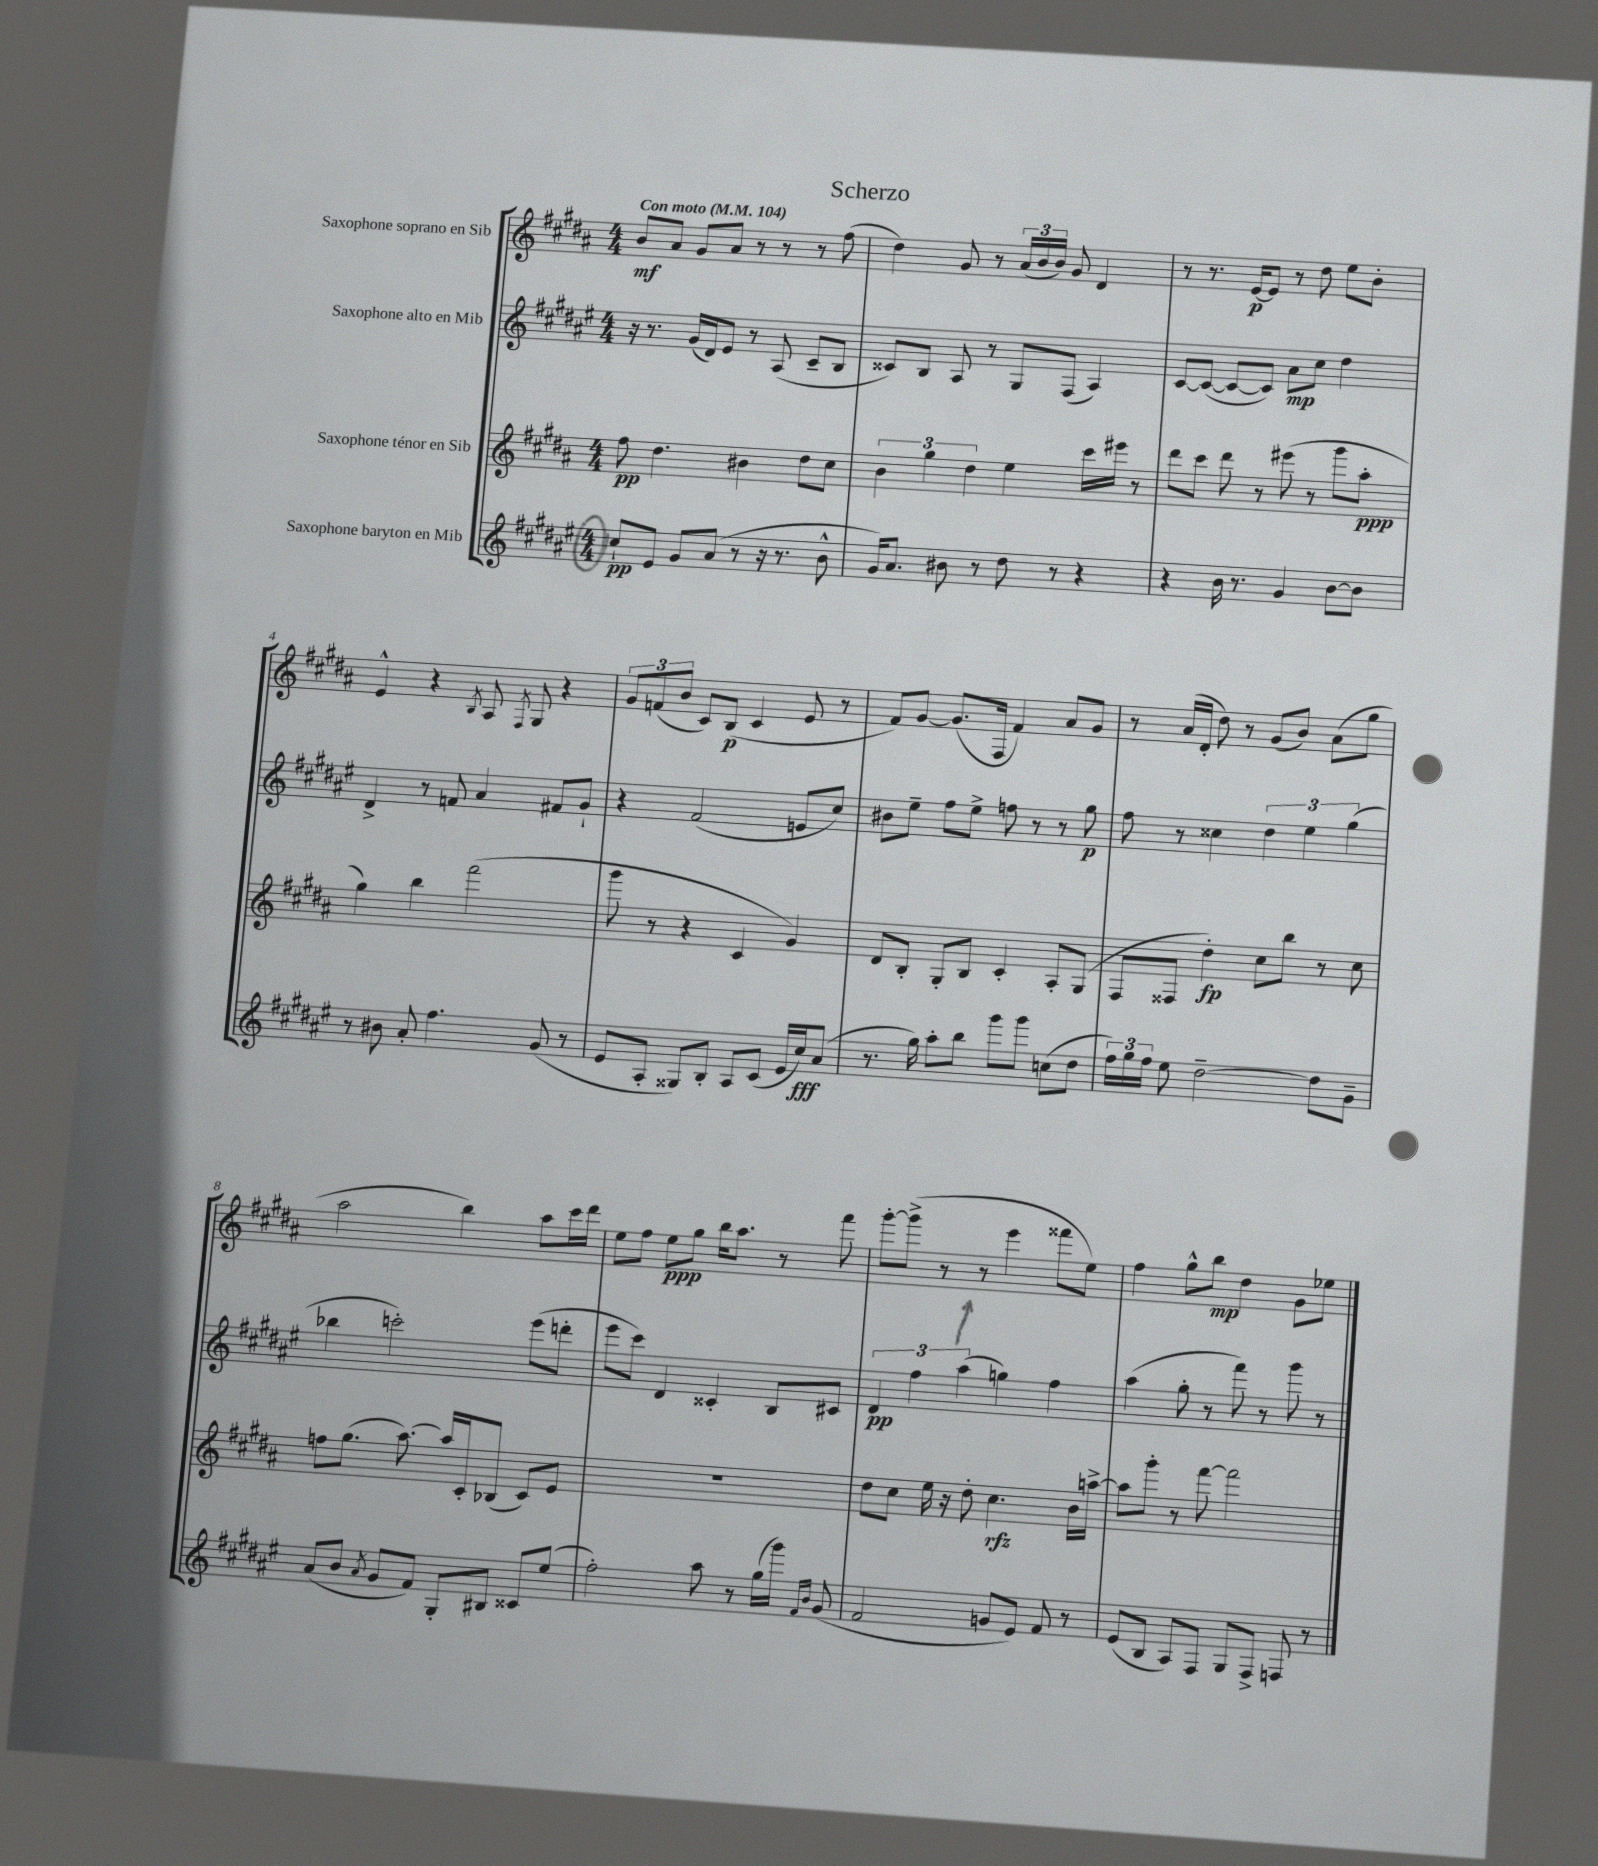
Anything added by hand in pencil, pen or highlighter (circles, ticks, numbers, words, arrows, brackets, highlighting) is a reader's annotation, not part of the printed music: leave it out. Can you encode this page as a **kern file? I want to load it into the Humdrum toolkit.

**kern	**dynam	**kern	**dynam	**kern	**dynam	**kern	**dynam
*part4	*part4	*part3	*part3	*part2	*part2	*part1	*part1
*staff4	*staff4	*staff3	*staff3	*staff2	*staff2	*staff1	*staff1
*I"Saxophone baryton en Mib	*	*I"Saxophone ténor en Sib	*	*I"Saxophone alto en Mib	*	*I"Saxophone soprano en Sib	*
*clefG2	*	*clefG2	*	*clefG2	*	*clefG2	*
*k[f#c#g#d#a#e#]	*	*k[f#c#g#d#a#]	*	*k[f#c#g#d#a#e#]	*	*k[f#c#g#d#a#]	*
*M4/4	*	*M4/4	*	*M4/4	*	*M4/4	*
*MM104	*	*MM104	*	*MM104	*	*MM104	*
=1	=1	=1	=1	=1	=1	=1	=1
!	!	!	!	!	!	!LO:TX:a:B:t=Con moto	!
8cc#`/L	pp	8ff#\	pp	16r	.	8b/L	mf
.	.	.	.	8.r	.	.	.
8e#/J	.	4.dd#\	.	.	.	8a#/J	.
8g#/L	.	.	.	(16g#/LL	.	8g#/L	.
.	.	.	.	16d#/J)	.	.	.
(8a#/J	.	.	.	8e#/J	.	8a#/J	.
8r	.	4b#X\	.	8r	.	8r	.
16r	.	.	.	(8A#/	.	8r	.
8.r	.	.	.	.	.	.	.
.	.	8dd#\L	.	8c#~/L	.	8r	.
8b^^\	.	8cc#\J	.	8B/J	.	(8ff#\	.
=2	=2	=2	=2	=2	=2	=2	=2
16g#/KL)	.	6b\	.	8c##X/L)	.	4dd#\)	.
8.a#/J	.	.	.	.	.	.	.
.	.	.	.	8B/J	.	.	.
.	.	6gg#\	.	.	.	.	.
8b#X\	.	.	.	8A#/	.	8g#/	.
.	.	6dd#\	.	.	.	.	.
8r	.	.	.	8r	.	8r	.
8dd#\	.	4ee\	.	8G#/L	.	(24a#/LL	.
.	.	.	.	.	.	24b/	.
.	.	.	.	.	.	24b/JJ)	.
8r	.	.	.	(8F#/J	.	8g#/	.
4r	.	16ccc#\LL	.	4A#/)	.	4d#/	.
.	.	16eee#X\JJ	.	.	.	.	.
.	.	8r	.	.	.	.	.
=3	=3	=3	=3	=3	=3	=3	=3
4r	.	8ddd#\L	.	[8c#/L	.	8r	.
.	.	8ccc#\J	.	(8c#/J_	.	8.r	.
16b\	.	8ddd#\	.	8c#/L_	.	.	.
8.r	.	.	.	.	.	[16e/KL	p
.	.	8r	.	8c#/J])	.	8e/J]	.
4g#/	.	(8eee#X\	.	8a#\L	mp	8r	.
.	.	8r	.	8cc#\J	.	8dd#\	.
[8b\L	.	8ggg#\L	.	4dd#\	.	8ee\L	.
8b\J]	.	8aa#'\J	ppp	.	.	8b'\J	.
!!LO:LB:g=z
=4	=4	=4	=4	=4	=4	=4	=4
8r	.	4gg#\)	.	4d#^/	.	4e^^/	.
8b#X\	.	.	.	.	.	.	.
8a#'/	.	4bb\	.	8r	.	4r	.
4.ff#\	.	.	.	8fn/	.	.	.
.	.	.	.	.	.	8qB/	.
.	.	(2fff#\	.	4a#/	.	8A#/	.
.	.	.	.	.	.	8qF#/	.
.	.	.	.	.	.	8G#/	.
(8g#/	.	.	.	8f#X/L	.	4r	.
8r	.	.	.	8g#`/J	.	.	.
=5	=5	=5	=5	=5	=5	=5	=5
8e#/L	.	8ggg#\	.	4r	.	12g#/L	.
.	.	.	.	.	.	(12fn/	.
8A#'/J	.	8r	.	.	.	.	.
.	.	.	.	.	.	12b/J	.
8G##X/L)	.	4r	.	(2f#/	.	8c#/L)	.
8B'/J	.	.	.	.	.	(8B/J	p
8A#/L	.	4c#/	.	.	.	4c#/	.
(8c#/J	.	.	.	.	.	.	.
16e#/LL	.	4g#/)	.	8en/L	.	8e/	.
16cc#/J)	fff	.	.	.	.	.	.
(8a#/J	.	.	.	8cc#/J)	.	8r	.
=6	=6	=6	=6	=6	=6	=6	=6
8.r	.	8d#/L	.	8b#X\L	.	8f#/L)	.
.	.	8B'/J	.	8ee#~\J	.	[8g#/J	.
16gg#\)	.	.	.	.	.	.	.
8aa#'\L	.	8G#'/L	.	8ff#\L	.	(8.g#/L]	.
8bb\J	.	8B/J	.	8ee#^\J	.	.	.
.	.	.	.	.	.	16F#/Jk	.
8ggg#\L	.	4c#'/	.	8ffn\	.	4f#/)	.
8ggg#\J	.	.	.	8r	.	.	.
(8ccn\L	.	8A#'/L	.	8r	.	8a#/L	.
8dd#\J	.	(8G#/J	.	8gg#\	p	8g#/J	.
=7	=7	=7	=7	=7	=7	=7	=7
24ff#\LL)	.	8F#/L	.	8ff#\	.	8r	.
24gg#\	.	.	.	.	.	.	.
24ff#\JJ	.	.	.	.	.	.	.
8ee#\	.	8F##X/J	.	8r	.	(16a#/LL	.
.	.	.	.	.	.	16d#'/JJ	.
[2dd#~\	.	4dd#'\)	fp	4cc##X\	.	8dd#\)	.
.	.	.	.	.	.	8r	.
.	.	8cc#\L	.	6dd#\	.	(8g#/L	.
.	.	8bb\J	.	.	.	8b/J)	.
.	.	.	.	6ee#\	.	.	.
8dd#\L]	.	8r	.	.	.	(8a#\L	.
.	.	.	.	(6gg#\	.	.	.
8g#~\J	.	8cc#\	.	.	.	8gg#\J	.
!!LO:LB:g=z
=8	=8	=8	=8	=8	=8	=8	=8
(8a#/L	.	8ffn\L	.	4bb-X\	.	2aa#\	.
8b/J	.	(8.gg#\J	.	.	.	.	.
8qa#/	.	.	.	.	.	.	.
8g#/L	.	.	.	2cccn'\)	.	.	.
.	.	[8.aa#\)	.	.	.	.	.
8f#/J)	.	.	.	.	.	.	.
8G#'/L	.	16aa#/LL]	.	.	.	4bb\)	.
.	.	16c#'/J	.	.	.	.	.
8B#X/J	.	(8B-X/J	.	.	.	.	.
8c##X/L	.	8c#/L)	.	(8eee#\L	.	8aa#\L	.
(8ee#/J	.	8e/J	.	8dddn'\J	.	16ccc#\L	.
.	.	.	.	.	.	16ddd#\JJ	.
=9	=9	=9	=9	=9	=9	=9	=9
2ff#'\)	.	1r	.	8eee#\L	.	8ee\L	.
.	.	.	.	8ccc#\J)	.	8ff#\J	.
.	.	.	.	4d#/	.	8ee\L	ppp
.	.	.	.	.	.	8gg#\J	.
8aa#\	.	.	.	4c##X'/	.	16bb\KL	.
.	.	.	.	.	.	8.aa#\J	.
8r	.	.	.	.	.	.	.
(16gg#\LL	.	.	.	8B/L	.	8r	.
16ggg#\JJ)	.	.	.	.	.	.	.
16qqf#/LL	.	.	.	.	.	.	.
16qqb/JJ	.	.	.	.	.	.	.
(8g#/	.	.	.	8c#X/J	.	8fff#\	.
=10	=10	=10	=10	=10	=10	=10	=10
2f#/	.	8dd#\L	.	6d#/	pp	[8ggg#'\L	.
.	.	8cc#\J	.	.	.	(8ggg#^\J]	.
.	.	.	.	6ff#\	.	.	.
.	.	16ee\	.	.	.	8r	.
.	.	16r	.	.	.	.	.
.	.	.	.	(6aa#\	.	.	.
.	.	8dd#'\	.	.	.	8r	.
8gn/L	.	4.cc#\	rfz	4ggn\)	.	4eee\	.
8e#/J)	.	.	.	.	.	.	.
8f#/	.	.	.	4ff#\	.	8fff##X\L	.
8r	.	16b\LL	.	.	.	8ee\J)	.
.	.	[16aan^\JJ	.	.	.	.	.
=11	=11	=11	=11	=11	=11	=11	=11
(8e#/L	.	8aa\L]	.	(4aa#\	.	4ff#\	.
8B/J	.	8ggg#'\J	.	.	.	.	.
8A#/L)	.	8r	.	8gg#'\	.	8gg#^^\L	.
8F#/J	.	[8fff#\	.	8r	.	8bb\J	mp
8G#/L	.	2fff#\]	.	8fff#\)	.	4dd#\	.
8F#^/J	.	.	.	8r	.	.	.
8Fn/	.	.	.	8ggg#\	.	8g#\L	.
8r	.	.	.	8r	.	8ee-X\J	.
==	==	==	==	==	==	==	==
*-	*-	*-	*-	*-	*-	*-	*-
